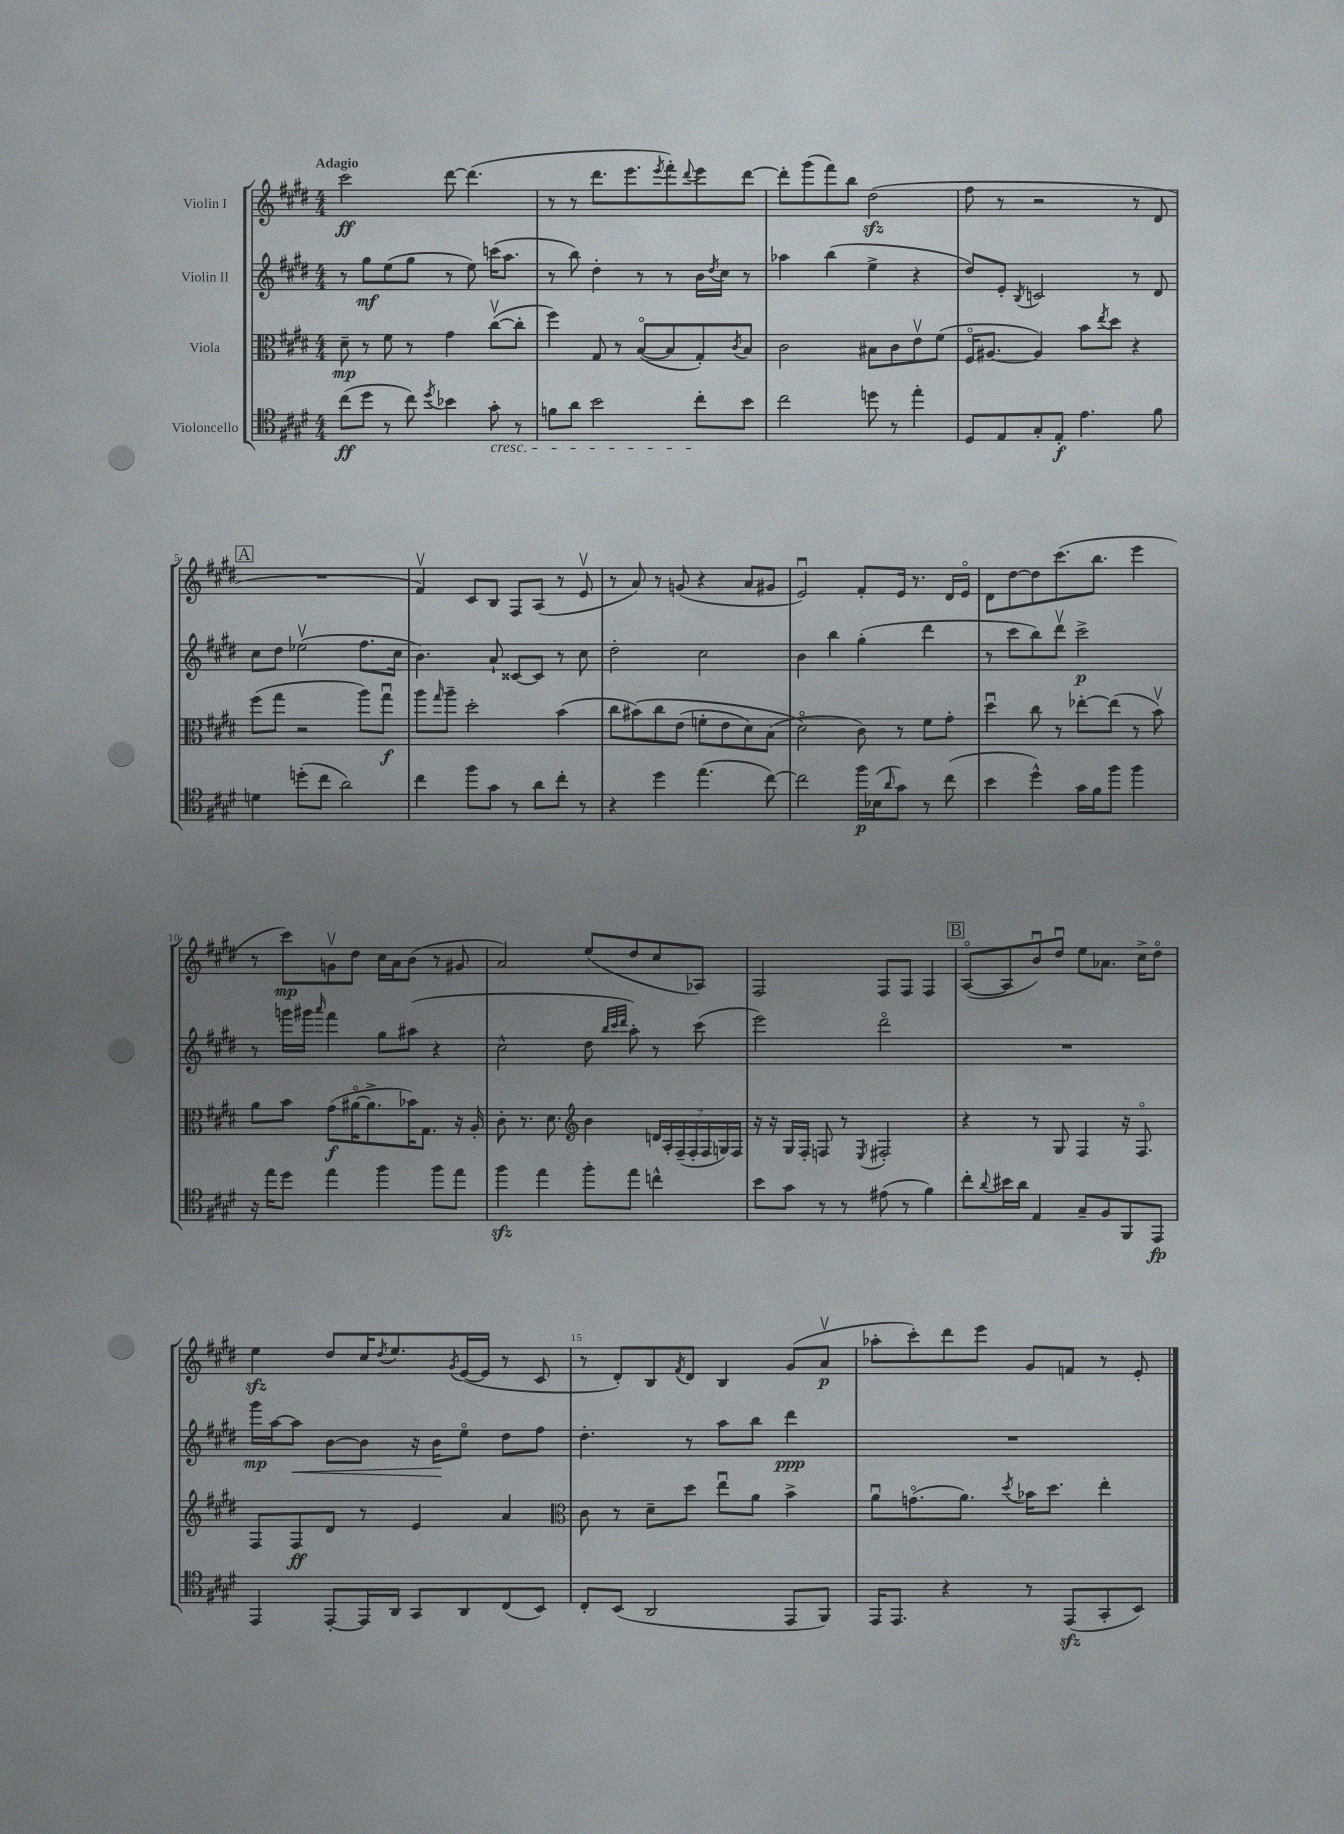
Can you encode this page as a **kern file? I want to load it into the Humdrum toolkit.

**kern	**kern	**kern	**kern
*staff4	*staff3	*staff2	*staff1
*clefC4	*clefC3	*clefG2	*clefG2
*k[f#c#g#d#]	*k[f#c#g#d#]	*k[f#c#g#d#]	*k[f#c#g#d#]
*M4/4	*M4/4	*M4/4	*M4/4
(8cc#	8d#~	8r	2ccc#
8dd#	8r	8gg#	.
8r	8f#	(8ee	.
8cc#)	8r	8gg#	.
8qdd#	.	.	.
4b-	4g#	8r	[8ddd#
.	.	8ee)	(4.ddd#]
8g#'	([8cc#v	(16ccc	.
.	.	8.aa	.
8r	8cc#']	.	.
=	=	=	=
8f	4ff#)	8r	8r
8a	.	8bb)	8r
2b	8G#	4dd#'	8.ddd#
.	8r	.	.
.	.	.	8.eee
.	([8Bo	8r	.
.	.	.	8qeee
.	8B]	8r	8fff#')
.	.	.	8qqddd#
8cc#'	8G#')	16b	8eee
.	.	8qdd#	.
.	.	16cc#	.
.	8qc#	.	.
8b	8B	8r	[8ddd#
=	=	=	=
2cc#	2c#	4aa-	8ddd#']
.	.	.	(8ggg#
.	.	(4bb	8fff#)
.	.	.	8bb
8dd	8B#	4ee^	(2dd#
8r	8c#	.	.
4ee'	8ev	4r	.
.	(8f#	.	.
=	=	=	=
8D#	16F#o	8dd#)	8ff#
.	[8.A#	.	.
8E	.	8e'	8r
.	.	8qB	.
8G#'	4A#])	2c	2r
8E'	.	.	.
4.e	8b	.	.
.	8qee	.	.
.	8dd#	.	.
.	4r	8r	8r
8f#	.	8d#	8d#
=	=	=	=
4d	(8ff#	8cc#	1r
.	8gg#	8dd#	.
(8dd'	2r	(2ee-v	.
8cc#	.	.	.
2a)	.	.	.
.	8aa)	8.ff#	.
.	8gg#u	.	.
.	.	16cc#	.
=	=	=	=
4cc#	8aa	4.b)	4f#v)
.	16qqgg#	.	.
.	8aa~	.	.
8ff#	2dd#'	.	8c#
8g#	.	8a`	8B
8r	.	[8c##	8F#
8a	.	8c##]	(8A
8cc#'	(4b	8r	8r
8r	.	8cc#	8ev
=	=	=	=
4r	8cc#	2dd#'	8r
.	&(8b#)	.	8a)
4dd#	8cc#	.	8r
.	(8e	.	(8g
(4.ee	8f'	2cc#	4r
.	8e	.	.
.	8d#)	.	8a
[8cc#)	(8B	.	8g#
=	=	=	=
2cc#]	2d#o&)	4b	2eu)
.	.	4bb	.
16ff#	8c#)	(4gg#'	8f#'
(16B-	.	.	.
16qqa	.	.	.
8g#)	8r	.	16e
.	.	.	8.r
8r	8f#	4ddd#	.
(8cc#	8g#'	.	16d#
.	.	.	16eo
=	=	=	=
4b	4dd#u	8r	8d#
.	.	8ccc#	[8dd#
4dd#^^)	8cc#	8bb)	8dd#]
.	8r	8ddd#v	(8.ccc#
16g#	[8ee-'	2ccc#^	.
16f#	.	.	8.bb
8ff#	(8ee-]	.	.
4ff#	8r	.	4eee
.	8bv)	.	.
=	=	=	=
16r	8a	8r	8r
16ee	.	.	.
8dd#	8b	16ggg	8ccc#)
.	.	16ggg#	.
.	.	16qqaaa	.
4ee	(8g#	4fff#	8gv
.	[16a#o	.	8dd#
.	8.a#^]	.	.
4ff#	.	8gg#	16cc#
.	.	.	16a
.	16b-)	(8aa#	(8b
.	8.G#	.	.
8ff#	.	4r	8r
8ee	16r	.	8g#
.	16A'	.	.
=	=	=	=
4ff#	8c#'	2cc#^^	2a)
.	8.r	.	.
4ee	.	.	.
.	8.d#	.	.
*	*clefG2	*	*
8ff#'	4b	8dd#	(8ee
.	.	32qqbb	.
.	.	32qqccc#	.
.	.	32qqddd#	.
8ee	.	8aa')	8dd#
4cc^^	28d	8r	8cc#
.	28A'	.	.
.	(28F#~	.	.
.	28F#'	.	.
.	.	(8ccc#	8A-)
.	28F#	.	.
.	28G)	.	.
.	28F#	.	.
=	=	=	=
8b	16r	2eee)	2F#
.	16r	.	.
8g#	16G#	.	.
.	16F#'	.	.
8r	8F	.	.
8r	8r	.	.
.	8qE	.	.
(8e#	2F#'	2ddd#o	8F#
8r	.	.	8F#
4f#)	.	.	4F#
=	=	=	=
8cc#'	4r	1r	([8Ao
8qqa	.	.	.
16b#	.	.	8A]
16a	.	.	.
4E	8r	.	8bu)
.	8G#	.	8dd#u
8G#~	4F#	.	8ee
8F#	.	.	8.a-
8FF#	16r	.	.
.	8.F#o	.	16cc#^
8EE	.	.	8dd#o
=	=	=	=
4EE	8F#	16ggg#	4ee
.	.	[16aa	.
.	8F#	8aa]	.
[8EE'	8d#	[8b	8dd#
16EE]	8r	8b]	16cc#
.	.	.	8qdd#
16AA	.	.	8.ee
8GG#	4e	16r	.
.	.	16b	.
.	.	.	8qg#
8AA	.	8eeo	([16e
.	.	.	16e]
(8C#	4a	8dd#	8r
8BB)	.	8ff#	8c#
=	=	=	=
*	*clefC3	*	*
8C#'	8c#	4.dd#'	8r
(8BB	8r	.	8d#')
2AA	8d#~	.	8B
.	.	.	8qf#
.	8dd#	8r	8d#
.	8eeu	8aa	4B
.	8a	8bb	.
8EE	4b^	4ddd#	(8g#
8FF#)	.	.	8av
=	=	=	=
16EE	8au	1r	8aa-'
8.EE	.	.	.
.	(8.go	.	8ccc#')
4r	.	.	8ddd#
.	8.a)	.	.
.	.	.	8eee
.	8qdd#	.	.
8r	16b-	.	8g#
.	8.dd#	.	.
(8EE	.	.	8f
8GG#'	4ee'	.	8r
8BB)	.	.	8e'
==	==	==	==
*-	*-	*-	*-
